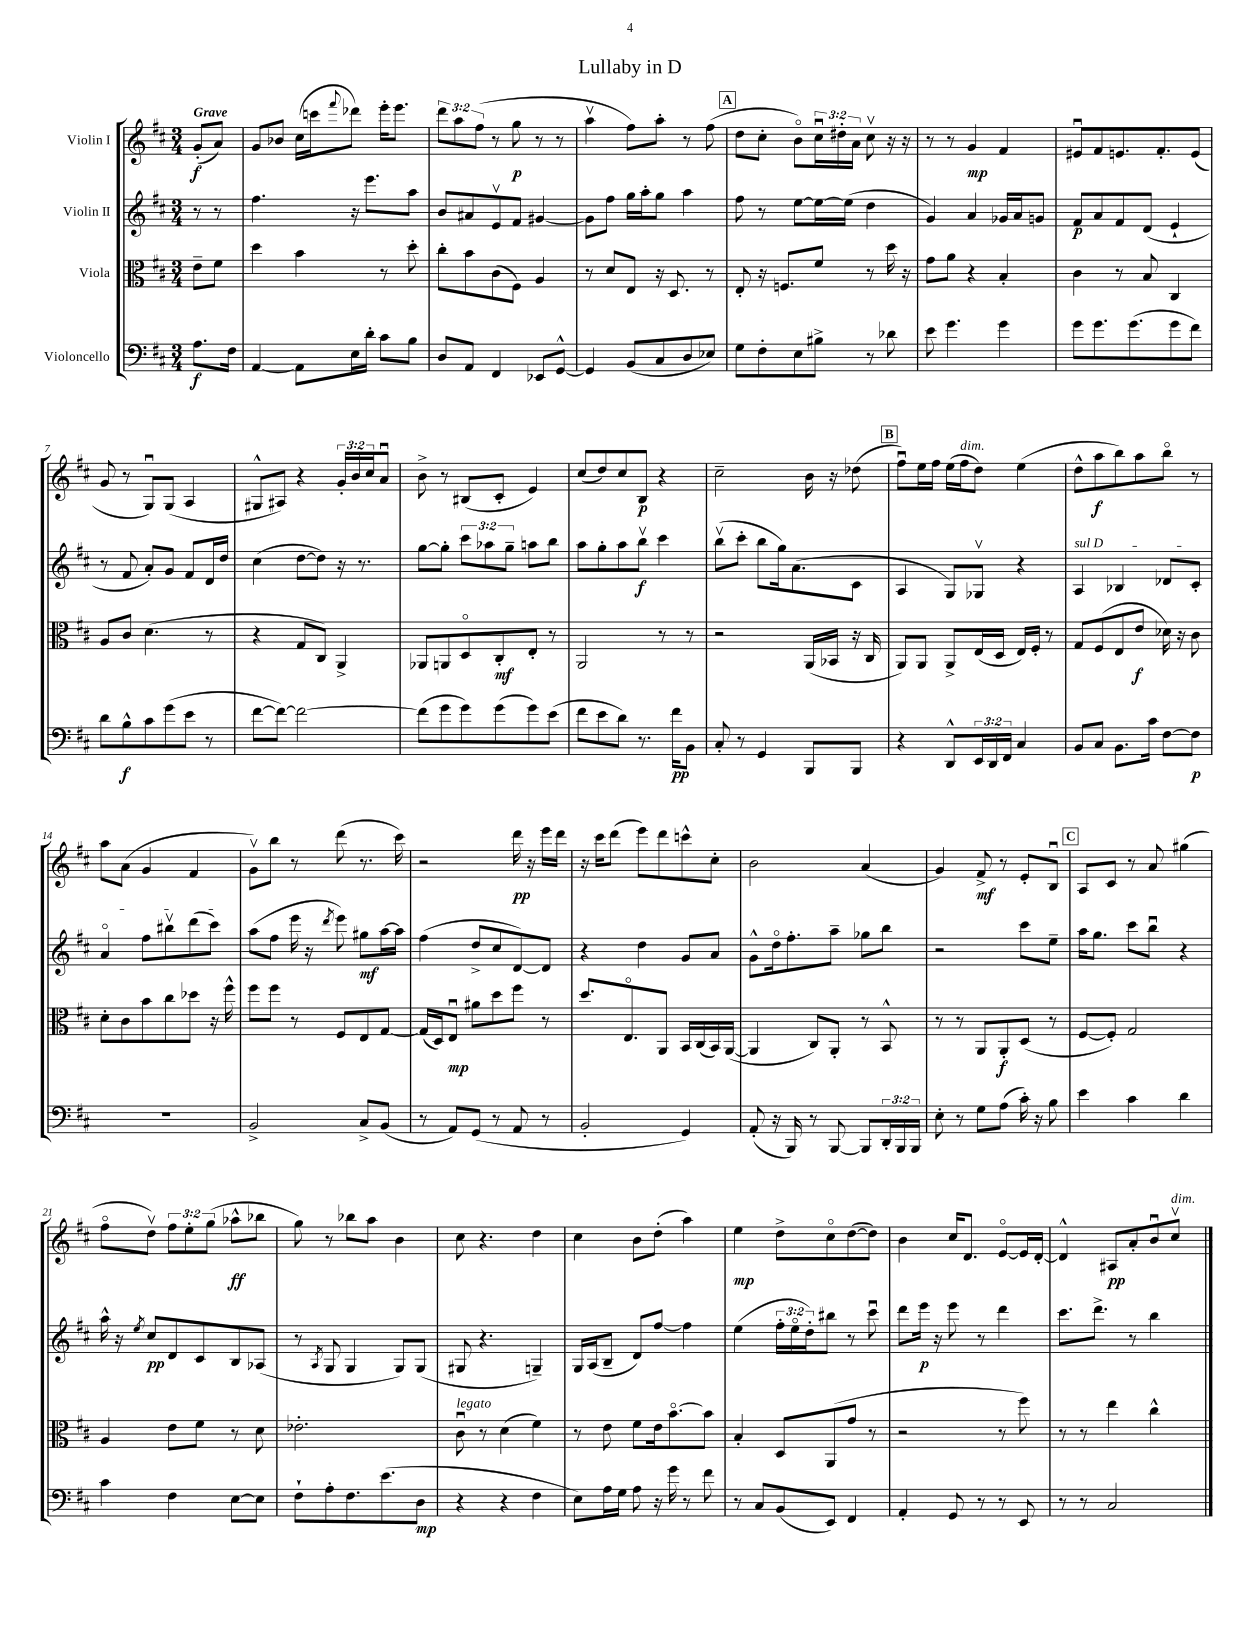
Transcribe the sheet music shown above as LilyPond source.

\header { title = "Lullaby in D" }
<<
\new StaffGroup <<
\new Staff = "s0" \with { instrumentName = "Violin I" } {
    \clef treble \key d \major \numericTimeSignature \time 3/4 \override Staff.TupletNumber.text = #tuplet-number::calc-fraction-text \partial 4 \tempo "Grave"
    g'8-.\f( a'8) |
    g'8 bes'8 cis''16( c'''16 \appoggiatura { fis'''8 } des'''8) e'''16-. e'''8. |
    \tuplet 3/2 { d'''8 a''8 fis''8( } r8 g''8\p r8 r8 |
    a''4\upbow fis''8) a''8-. r8 fis''8( |
    \mark \markup { \box "A" } d''8 cis''8-. b'8\flageolet) \tuplet 3/2 { cis''16\downbow dis''16-. a'16 } cis''8\upbow r16 r16 |
    r8 r8 g'4\mp fis'4 |
    eis'8\downbow fis'8 e'8. fis'8.-. e'8( |
    g'8 r8 g8\downbow) g8( a4 |
    gis8-^ ais8) r4 \tuplet 3/2 { g'16-. b'16 cis''16 } a'8\downbow |
    b'8-> r8 bis8( cis'8-. e'4) |
    cis''8( d''8) cis''8 b8\p r4 |
    cis''2-- b'16 r16 des''8( |
    \mark \markup { \box "B" } fis''8\downbow) e''16 fis''16 e''16( fis''16^\markup { \italic "dim." } d''8) e''4( |
    d''8-^ a''8\f b''8) a''8 b''8\flageolet r8 |
    a''8 a'8( g'4 fis'4 |
    g'8\upbow) b''8 r8 d'''8( r8. cis'''16) |
    r2 d'''16\pp r16 e'''16 d'''16 |
    r16 cis'''16 d'''8( e'''8) d'''8 c'''8-^ cis''8-. |
    b'2 a'4( |
    g'4) fis'8->\mf r8 e'8-. b8\downbow |
    \mark \markup { \box "C" } a8 cis'8 r8 a'8 gis''4( |
    fis''8\flageolet d''8\upbow) \tuplet 3/2 { fis''8 e''8-. g''8( } aes''8-^\ff bes''8 |
    g''8) r8 bes''8 a''8 b'4 |
    cis''8 r4. d''4 |
    cis''4 b'8 d''8-.( a''4) |
    e''4\mp d''8-> cis''8\flageolet d''8~( d''8) |
    b'4 cis''16 d'8. e'8~\flageolet e'16 d'16~-. |
    d'4-^ ais8\pp a'8-. b'8\downbow cis''8\upbow^\markup { \italic "dim." } \bar "|." |
}
\new Staff = "s1" \with { instrumentName = "Violin II" } {
    \clef treble \key d \major \numericTimeSignature \time 3/4 \override Staff.TupletNumber.text = #tuplet-number::calc-fraction-text \partial 4
    r8 r8 |
    fis''4. r16 e'''8. a''8 |
    b'8 ais'8 e'8\upbow fis'8 gis'4~ |
    gis'8 fis''8 g''16 a''16-. g''8 a''4 |
    \mark \markup { \box "A" } fis''8 r8 e''8~ e''16~ e''16( d''4 |
    g'4) a'4 ges'16 a'16 g'8 |
    fis'8\p a'8 fis'8 d'8( e'4-! |
    r8 fis'8 a'8-.) g'8 fis'8 d'16 d''16 |
    cis''4( d''8~ d''8) r16 r8. |
    g''8~ g''8-. \tuplet 3/2 { cis'''8 aes''8 g''8-- } a''8 b''8 |
    a''8 g''8-. a''8 b''8\upbow\f cis'''4 |
    b''8\upbow( cis'''8-. b''8 g''16) a'8.( cis'8 |
    \mark \markup { \box "B" } a4 g8) ges8\upbow r4 |
    \once \override TextSpanner.bound-details.left.text = \markup { \italic "sul D" } a4\startTextSpan bes4 des'8 cis'8-. |
    a'4\flageolet fis''8 bis''8\upbow d'''8( cis'''8\stopTextSpan) |
    a''8( fis''8 e'''16 r16 \acciaccatura { d'''8 } e'''8) gis''8\mf a''16~ a''16 |
    fis''4( d''8-> cis''8 d'8~) d'8 |
    r4 d''4 g'8 a'8 |
    g'8-^ d''16\flageolet fis''8.-. a''8-- ges''8 b''8 |
    r2 cis'''8 e''8-- |
    \mark \markup { \box "C" } a''16 g''8. cis'''8 b''8\downbow r4 |
    a''16-^ r16 \acciaccatura { e''8 } cis''8\pp d'8 cis'8 b8 aes8( |
    r8 \acciaccatura { a8 } g8 g4 g8) g8( |
    gis8 r4. g4--) |
    g16 a16( b8-- d'8) fis''8~ fis''4 |
    e''4( \tuplet 3/2 { fis''16-. e''16\flageolet d''16-.) } bis''8 r8 cis'''8\downbow |
    d'''8 e'''16\p r16 e'''8 r8 d'''4 |
    cis'''8. d'''8.-> r8 b''4 \bar "|." |
}
\new Staff = "s2" \with { instrumentName = "Viola" } {
    \clef alto \key d \major \numericTimeSignature \time 3/4 \partial 4
    e'8-- fis'8 |
    d''4 b'4 r8 d''8-. |
    cis''8-. b'8 cis'8( fis8) a4 |
    r8 d'8 e8 r16 d8. r8 |
    \mark \markup { \box "A" } e8-. r16 f8. fis'8 r8 d''16 r16 |
    g'8 a'8 r4 b4-. |
    cis'4 r8 b8 cis4 |
    a8 cis'8 d'4.( r8 |
    r4 g8 cis8) a,4-> |
    aes,8 a,8 d8\flageolet cis8-.\mf e8-. r8 |
    a,2 r8 r8 |
    r2 a,16( bes,16 r16 cis16 |
    \mark \markup { \box "B" } a,8) a,8 a,8-> e16( d16 e16) fis16-. r8 |
    g8 fis8( e8 e'8\f des'16) r16 cis'8 |
    d'8-. cis'8 b'8 cis''8 des''8 r16 fis''16-^ |
    fis''8 fis''8 r8 fis8 e8 g8~ |
    g16( d16) e8\downbow\mp ais'8 d''8 fis''8 r8 |
    d''8. e8.\flageolet a,8 b,16 cis16( b,16) a,16~( |
    a,4 cis8) a,8-. r8 b,8-^ |
    r8 r8 a,8 a,8-.\f d8( r8 |
    \mark \markup { \box "C" } fis8~ fis8-.) g2 |
    a4 e'8 fis'8 r8 d'8 |
    ees'2.-. |
    cis'8\downbow^\markup { \italic "legato" } r8 d'4( fis'4) |
    r8 e'8 fis'8 e'16 b'8.~\flageolet b'8 |
    b4-. d8 a,8( g'8 r8 |
    r2 r8 fis''8) |
    r8 r8 e''4 cis''4-^ \bar "|." |
}
\new Staff = "s3" \with { instrumentName = "Violoncello" } {
    \clef bass \key d \major \numericTimeSignature \time 3/4 \override Staff.TupletNumber.text = #tuplet-number::calc-fraction-text \partial 4
    a8.\f fis16 |
    a,4~ a,8 e16 d'16-. cis'8 b8 |
    d8 a,8 fis,4 ees,8 g,8~-^ |
    g,4 b,8( cis8 d8 ees8) |
    \mark \markup { \box "A" } g8 fis8-. e8 bis8-> r8 des'8 |
    e'8 g'4. g'4 |
    g'8 g'8. g'8.( g'8 fis'8) |
    d'8 b8-^\f cis'8 g'8( e'8 r8 |
    fis'8~ fis'8~) fis'2~ |
    fis'8( g'8 g'8) g'8( g'8) e'8( |
    fis'8 e'8 d'8) r8. fis'16\pp b,8 |
    cis8-. r8 g,4 b,,8 b,,8 |
    \mark \markup { \box "B" } r4 d,8-^ \tuplet 3/2 { e,16 d,16 fis,16 } cis4 |
    b,8 cis8 b,8. cis'16 fis8~ fis8\p |
    R2. |
    b,2-> cis8-> b,8( |
    r8 a,8) g,8( r8 a,8 r8 |
    b,2-. g,4) |
    a,8-.( r16 b,,16) r8 b,,8~ b,,8 \tuplet 3/2 { d,16-. b,,16 b,,16 } |
    e8-. r8 g8 a8( cis'16-.) r16 b8 |
    \mark \markup { \box "C" } e'4 cis'4 d'4 |
    cis'4 fis4 e8~ e8 |
    fis8-! a8-. fis8. e'8.( d8\mp |
    r4 r4 fis4 |
    e8) a16 g16 a8 r16 g'16 r8 fis'8 |
    r8 cis8 b,8( e,8) fis,4 |
    a,4-. g,8 r8 r8 e,8 |
    r8 r8 cis2 \bar "|." |
}
>>
>>
